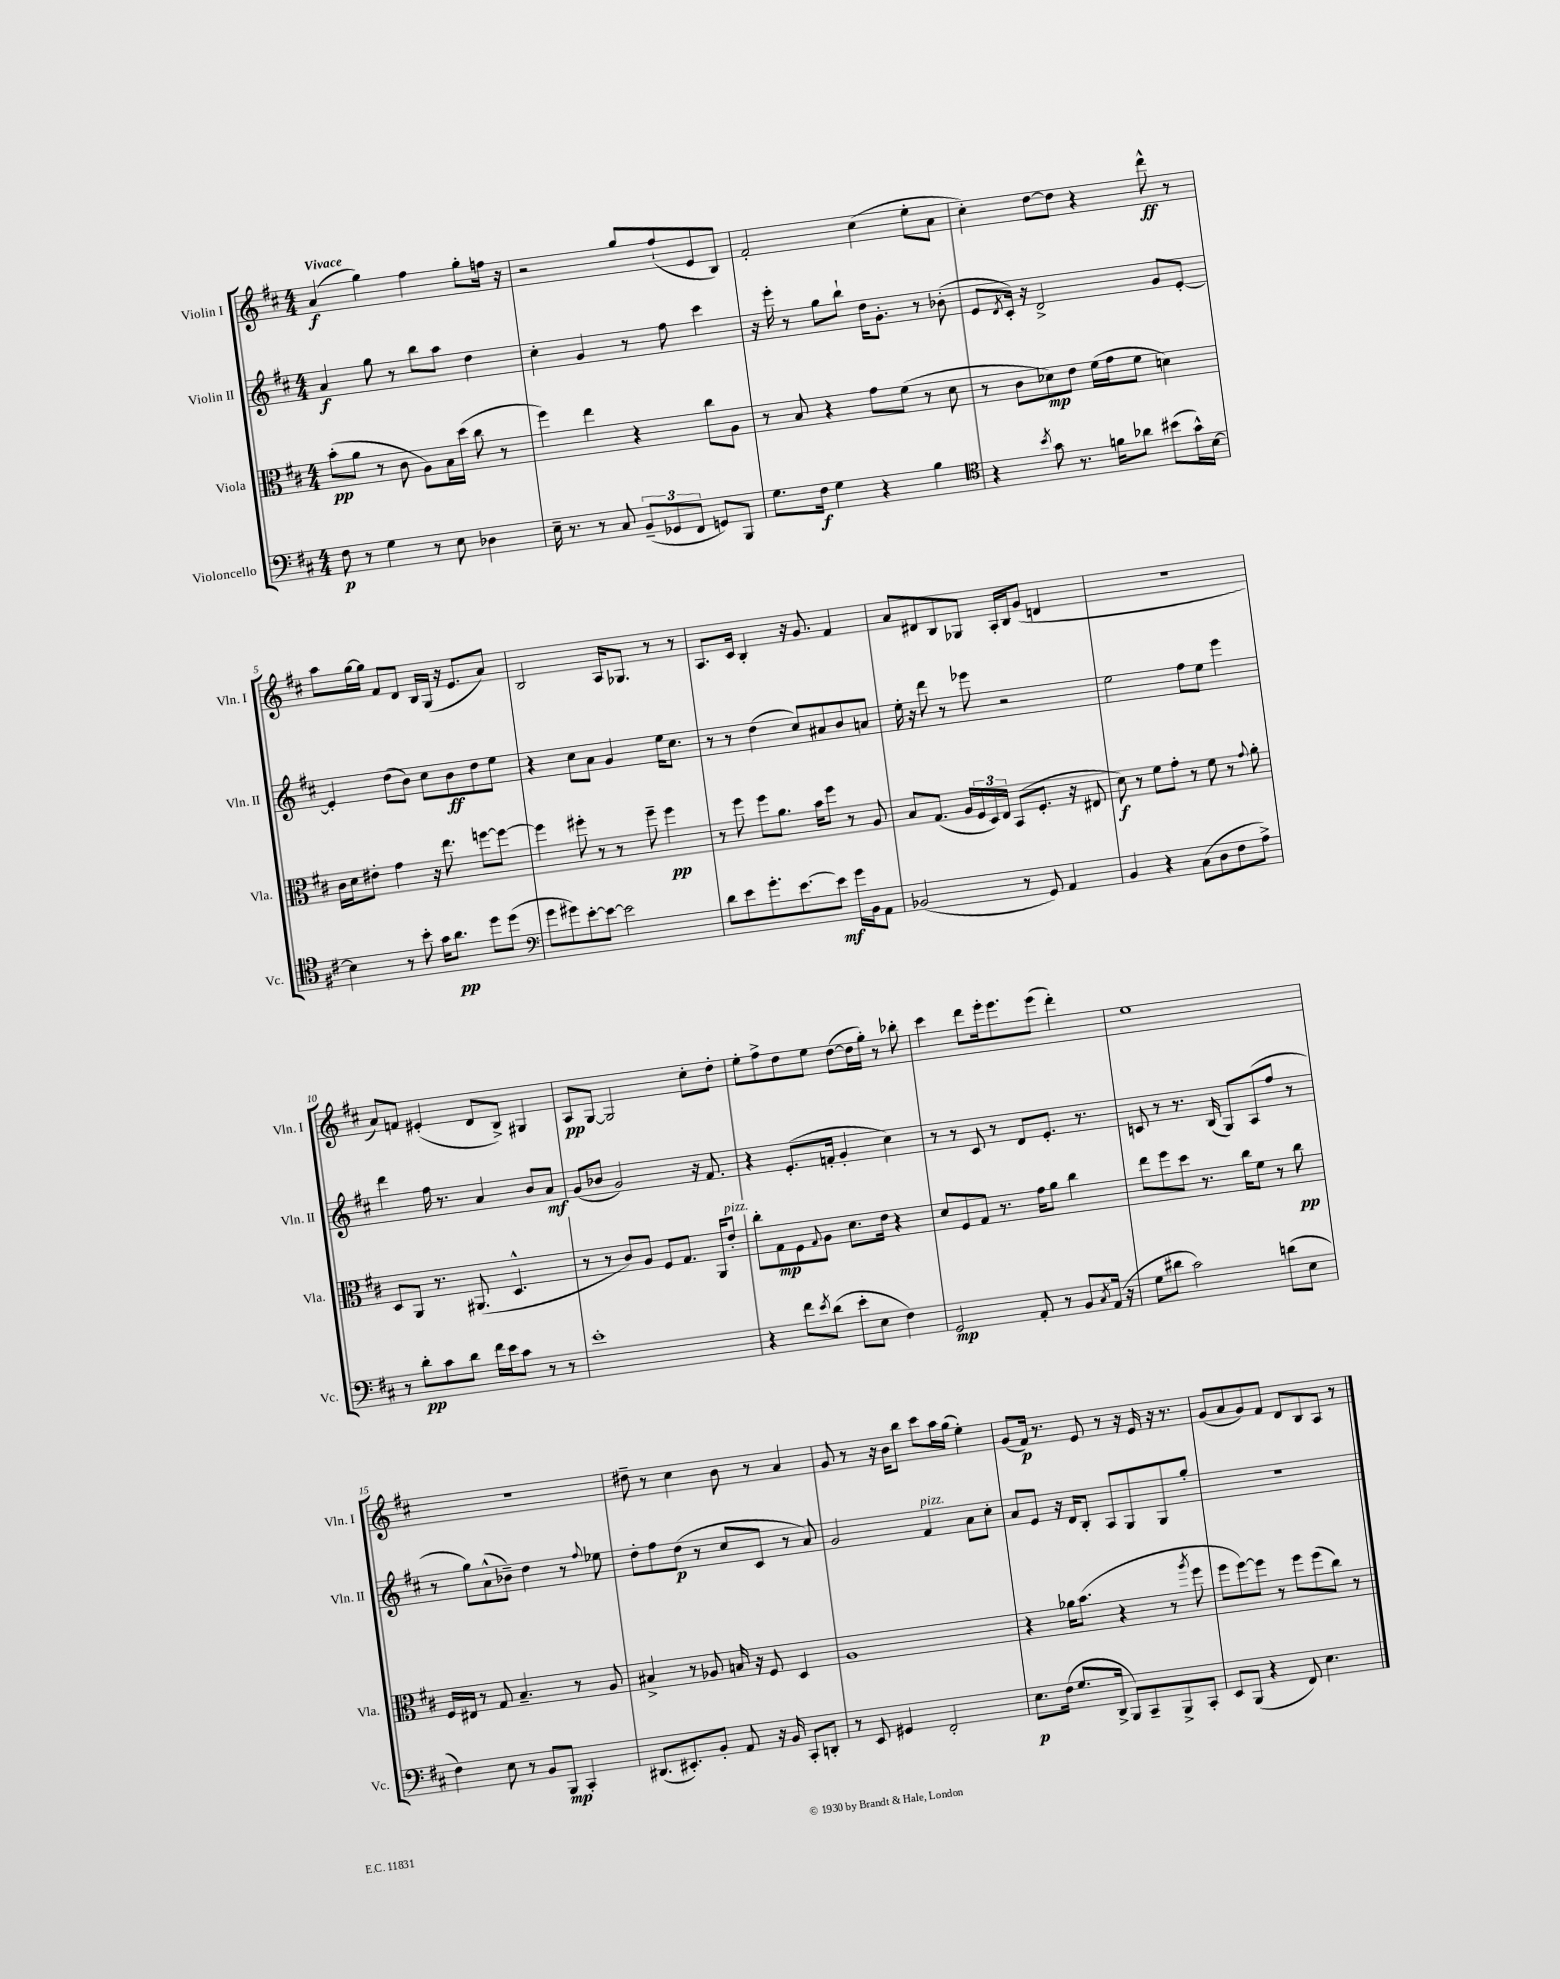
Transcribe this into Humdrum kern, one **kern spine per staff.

**kern	**dynam	**kern	**dynam	**kern	**dynam	**kern	**dynam
*part4	*part4	*part3	*part3	*part2	*part2	*part1	*part1
*staff4	*staff4	*staff3	*staff3	*staff2	*staff2	*staff1	*staff1
*I"Violoncello	*	*I"Viola	*	*I"Violin II	*	*I"Violin I	*
*I'Vc.	*	*I'Vla.	*	*I'Vln. II	*	*I'Vln. I	*
*clefF4	*	*clefC3	*	*clefG2	*	*clefG2	*
*k[f#c#]	*	*k[f#c#]	*	*k[f#c#]	*	*k[f#c#]	*
*M4/4	*	*M4/4	*	*M4/4	*	*M4/4	*
=1	=1	=1	=1	=1	=1	=1	=1
!	!	!	!	!	!	!LO:TX:a:B:t=Vivace	!
8F#\	p	(8b'\L	pp	4a/	f	(4a/	f
8r	.	8a\J	.	.	.	.	.
4G\	.	8r	.	8gg\	.	4gg\)	.
.	.	8c#\	.	8r	.	.	.
8r	.	8A\L)	.	8bb\L	.	4ff#\	.
8E\	.	16B\L	.	8aa\J	.	.	.
.	.	(16dd\JJ	.	.	.	.	.
4D-X\	.	8cc#\	.	4dd\	.	8gg'\L	.
.	.	8r	.	.	.	16ffn\Jk	.
.	.	.	.	.	.	16r	.
=2	=2	=2	=2	=2	=2	=2	=2
16E~\	.	4ff#\)	.	4cc#'\	.	2r	.
8.r	.	.	.	.	.	.	.
8r	.	4ee\	.	4g/	.	.	.
8C#/	.	.	.	.	.	.	.
(12BB~/L	.	4r	.	8r	.	8gg/L	.
12GG-X/	.	.	.	.	.	.	.
.	.	.	.	8ff#\	.	(8ff#`/	.
12FF#/J	.	.	.	.	.	.	.
8GGn/L)	.	8cc#\L	.	4ccc#\	.	8e/	.
8BBB/J	.	8A\J	.	.	.	8B/J)	.
=3	=3	=3	=3	=3	=3	=3	=3
8.G\L	.	8r	.	16r	.	2f#'/	.
.	.	.	.	16eee'\	.	.	.
.	.	8B/	.	8r	.	.	.
16F#\Jk	f	.	.	.	.	.	.
4G\	.	4r	.	8gg\L	.	.	.
.	.	.	.	8bb`\J	.	.	.
4r	.	8g\L	.	16dd\KL	.	(4cc#\	.
.	.	.	.	8.g'\J	.	.	.
.	.	(8f#\J	.	.	.	.	.
4B\	.	8r	.	8r	.	8ee'\L	.
.	.	8d\	.	(8b-X'\	.	8a\J	.
=4	=4	=4	=4	=4	=4	=4	=4
*clefC4	*	*	*	*	*	*	*
4r	.	8r	.	8e/L	.	4cc#'\)	.
.	.	.	.	8qd/	.	.	.
.	.	8c#\L	.	16c#'/Jk)	.	.	.
.	.	.	.	16r	.	.	.
8qb/	.	.	.	.	.	.	.
8g\	.	8d-X\)	mp	2d^/	.	[8dd\L	.
8.r	.	8e\J	.	.	.	8dd\J]	.
.	.	(16f#\LL	.	.	.	4r	.
16fn\KL	.	16g\J	.	.	.	.	.
8a-X\J	.	8f#\J	.	.	.	.	.
(8b#X\L	.	4dn\)	.	8g/L	.	8ddd^^\	ff
16g^^\L)	.	.	.	[8e'/J	.	8r	.
[16B\JJ	.	.	.	.	.	.	.
!!LO:LB:g=z
=5	=5	=5	=5	=5	=5	=5	=5
4B\]	.	16c#\LL	.	4e'/]	.	8aa\L	.
.	.	16d\J	.	.	.	.	.
.	.	8e#X'\J	.	.	.	[16gg\L	.
.	.	.	.	.	.	16gg\JJ]	.
8r	.	4g\	.	(8dd\L	.	8f#/L	.
8b'\	.	.	.	8b\J)	.	8d/J	.
16g\KL	.	16r	.	8cc#\L	.	16B/LL	.
8.a\J	pp	8.ee\	.	.	.	(16G/JJ	.
.	.	.	.	8b\	ff	16r	.
.	.	.	.	.	.	8.e/L	.
8dd\L	.	[8ffn\L	.	8dd\	.	.	.
(8dd\J	.	8ff\J_	.	8ee\J	.	8a/J)	.
=6	=6	=6	=6	=6	=6	=6	=6
*clefF4	*	*	*	*	*	*	*
8g\L	.	4ff\]	.	4r	.	2B/	.
8g#X\)	.	.	.	.	.	.	.
[8e'\	.	8ff#X'\	.	8cc#\L	.	.	.
8e\J_	.	8r	.	8a\J	.	.	.
2e\]	.	8r	.	4g/	.	16A/KL	.
.	.	.	.	.	.	8.G-X/J	.
.	.	8ff#~\	.	.	.	.	.
.	.	4ff#\	pp	16ee\KL	.	8r	.
.	.	.	.	8.cc#\J	.	.	.
.	.	.	.	.	.	8r	.
=7	=7	=7	=7	=7	=7	=7	=7
8d\L	.	8r	.	8r	.	8.A/L	.
8e\	.	8ff#\	.	8r	.	.	.
.	.	.	.	.	.	16c#/Jk	.
8.g'\	.	8ff#\L	.	(4dd\	.	4B'/	.
.	.	8.a\J	.	.	.	.	.
[8.e\	.	.	.	.	.	.	.
.	.	.	.	8cc#/L)	.	16r	.
.	.	16b\KL	.	.	.	8.g/	.
8e\J]	mf	8ff#\J	.	8a#X/	.	.	.
16g\LL	.	8r	.	8b/	.	4f#/	.
16BB\J	.	.	.	.	.	.	.
8AA\J	.	8A/	.	8an/J	.	.	.
=8	=8	=8	=8	=8	=8	=8	=8
(2BB-X/	.	8B/L	.	16ee'\	.	8a/L	.
.	.	.	.	16r	.	.	.
.	.	(8.G/J	.	8ddd\	.	8d#X/	.
.	.	.	.	8r	.	8B/	.
.	.	16A/LL	.	.	.	.	.
.	.	24F#/	.	8eee-X\	.	8G-X/J	.
.	.	24D/)	.	.	.	.	.
.	.	24E/JJ	.	.	.	.	.
8r	.	(8BB/L	.	2r	.	16A'/LL	.
.	.	.	.	.	.	16B/J	.
8GG/)	.	8.F#'/J	.	.	.	(8g/J	.
4AA/	.	.	.	.	.	4dn/	.
.	.	16r	.	.	.	.	.
.	.	8E#X/	.	.	.	.	.
=9	=9	=9	=9	=9	=9	=9	=9
4BB/	.	8d\)	f	2ee\	.	1r	.
.	.	8r	.	.	.	.	.
4r	.	8f#\L	.	.	.	.	.
.	.	8g'\J	.	.	.	.	.
(8C#\L	.	8r	.	8ff#\L	.	.	.
8D\	.	8f#\	.	8ee\J	.	.	.
8F#\	.	8r	.	4eee\	.	.	.
.	.	8qqg/	.	.	.	.	.
8A^\J)	.	8a'\	.	.	.	.	.
!!LO:LB:g=z
=10	=10	=10	=10	=10	=10	=10	=10
8r	.	8D/L	.	4ddd\	.	8a/L)	.
8d'\L	pp	8AA/J	.	.	.	8fn/J	.
8c#\	.	8.r	.	16ff#\	.	(4e#X'/	.
.	.	.	.	8.r	.	.	.
8d\J	.	.	.	.	.	.	.
.	.	(8.AA#X/	.	.	.	.	.
16f#\LL	.	.	.	4a/	.	8d/L	.
16e\J	.	.	.	.	.	.	.
8c#\J	.	4.D^^/	.	.	.	8B^/J)	.
8r	.	.	.	8b/L	.	4G#X/	.
8r	.	.	.	8a/J	mf	.	.
=11	=11	=11	=11	=11	=11	=11	=11
1e'	.	8r	.	(8g/L	.	8A/L	pp
.	.	8r	.	8b-X/J	.	[8G/J	.
.	.	8c#/L)	.	2g/)	.	2G/]	.
.	.	8A/J	.	.	.	.	.
.	.	8F#/L	.	.	.	.	.
.	.	8.G/J	.	.	.	.	.
.	.	.	.	16r	.	8cc#'\L	.
.	.	16AA/KL	.	8.f#/	.	.	.
!	!	!LO:TX:a:i:t=pizz.	!	!	!	!	!
.	.	8e'/J	.	.	.	8dd'\J	.
=12	=12	=12	=12	=12	=12	=12	=12
4r	.	8cc#'\L	.	4r	.	8ee'\L	.
.	.	8G\	mp	.	.	8ff#^\	.
8f#\L	.	8F#\	.	(8.e'/L	.	8dd\	.
8qe/	.	8qqG/	.	.	.	.	.
(8d\J	.	8A\J	.	.	.	8ee\J	.
.	.	.	.	16fn'/Jk	.	.	.
8e'\L	.	8.d\L	.	4g'/	.	([8dd\L	.
8E\J	.	.	.	.	.	16dd\L]	.
.	.	16e\Jk	.	.	.	16gg'\JJ)	.
4F#\)	.	4r	.	4cc#\)	.	8r	.
.	.	.	.	.	.	8bb-X'\	.
=13	=13	=13	=13	=13	=13	=13	=13
2GG/	mp	8d/L	.	8r	.	4ccc#\	.
.	.	8F#/	.	8r	.	.	.
.	.	8G/J	.	8c#/	.	8ddd\L	.
.	.	8.r	.	8r	.	16eee'\k	.
.	.	.	.	.	.	8.eee\	.
8AA'/	.	.	.	8d/L	.	.	.
.	.	16g\KL	.	.	.	.	.
8r	.	8a\J	.	8.e'/J	.	(8eee\J	.
8BB/L	.	4cc#\	.	.	.	4ddd'\)	.
.	.	.	.	8.r	.	.	.
8qC#/	.	.	.	.	.	.	.
(16AA/Jk	.	.	.	.	.	.	.
16r	.	.	.	.	.	.	.
=14	=14	=14	=14	=14	=14	=14	=14
8G\L	.	8ee\L	.	8cn/	.	1ee	.
8d#X\J	.	8ff#\	.	8r	.	.	.
2c#\)	.	8dd\J	.	8.r	.	.	.
.	.	8.r	.	.	.	.	.
.	.	.	.	(16B/	.	.	.
.	.	.	.	8G/L)	.	.	.
.	.	16cc#\KL	.	.	.	.	.
.	.	8f#\J	.	(8A/	.	.	.
(8dn\L	.	8r	.	8ff#/J	.	.	.
8E\J	.	8cc#\	pp	8r	.	.	.
!!LO:LB:g=z
=15	=15	=15	=15	=15	=15	=15	=15
4F#\)	.	16F#/LL	.	8r	.	1r	.
.	.	16E#X/JJ	.	.	.	.	.
.	.	8r	.	8gg\L)	.	.	.
8E\	.	8G/	.	(8a^^\	.	.	.
8r	.	4.B~/	.	8b-X~\J)	.	.	.
8BB/L	.	.	.	4dd\	.	.	.
8BBB/J	mp	.	.	.	.	.	.
4CC#'/	.	8r	.	8r	.	.	.
.	.	.	.	8qqff#/	.	.	.
.	.	8A/	.	8ee-X\	.	.	.
=16	=16	=16	=16	=16	=16	=16	=16
(8.DD#X/L	.	4B#X^/	.	8dd'\L	.	8dd#X~\	.
.	.	.	.	8ff#\	.	8r	.
8.EE#X'/)	.	.	.	.	.	.	.
.	.	8r	.	(8dd\J	p	4cc#\	.
8BB'/J	.	8A-X/	.	8r	.	.	.
8AA/	.	16Bn/	.	8cc#/L	.	8b\	.
.	.	16r	.	.	.	.	.
16r	.	8F#/	.	8c#/J	.	8r	.
16BB/	.	.	.	.	.	.	.
8CC#'/L	.	4D/	.	8r	.	4a/	.
8DDn'/J	.	.	.	8a/)	.	.	.
=17	=17	=17	=17	=17	=17	=17	=17
8r	.	1A	.	2g/	.	8g/	.
8EE/	.	.	.	.	.	8r	.
4GG#X/	.	.	.	.	.	16r	.
.	.	.	.	.	.	16b\KL	.
.	.	.	.	.	.	8bb\J	.
!	!	!	!	!LO:TX:a:i:t=pizz.	!	!	!
2FF#'/	.	.	.	4f#/	.	8ccc#\L	.
.	.	.	.	.	.	16aa\L	.
.	.	.	.	.	.	(16gg\JJ	.
.	.	.	.	8a\L	.	4ee'\)	.
.	.	.	.	8cc#'\J	.	.	.
=18	=18	=18	=18	=18	=18	=18	=18
8.E\L	p	4r	.	8a/L	.	(8g/L	.
.	.	.	.	8e/J	.	16f#/Jk)	p
(16F#\Jk	.	.	.	.	.	8.r	.
8.G/L	.	16a-X\KL	.	16r	.	.	.
.	.	(8.b\J	.	16d/KL	.	.	.
.	.	.	.	8B'/J	.	8e/	.
16DD^/Jk	.	.	.	.	.	.	.
8BBB/L)	.	4r	.	8A/L	.	8r	.
8CC#~/	.	.	.	8G/	.	16r	.
.	.	.	.	.	.	16e/	.
8BBB^/	.	8r	.	8G/	.	16r	.
.	.	.	.	.	.	8.r	.
.	.	8qaa/	.	.	.	.	.
8CC#'/J	.	8ff#\	.	8gg'/J	.	.	.
=19	=19	=19	=19	=19	=19	=19	=19
8EE/L	.	8ff#\L	.	1r	.	(8g/L	.
(8BBB/J	.	[8ff#\)	.	.	.	8a/	.
4r	.	8ff#\J]	.	.	.	8g/)	.
.	.	8r	.	.	.	8f#/J	.
8FF#/)	.	8ff#\L	.	.	.	8d/L	.
4.E\	.	(8ff#\	.	.	.	8B/	.
.	.	8cc#\J)	.	.	.	8A/J	.
.	.	8r	.	.	.	8r	.
==	==	==	==	==	==	==	==
*-	*-	*-	*-	*-	*-	*-	*-
